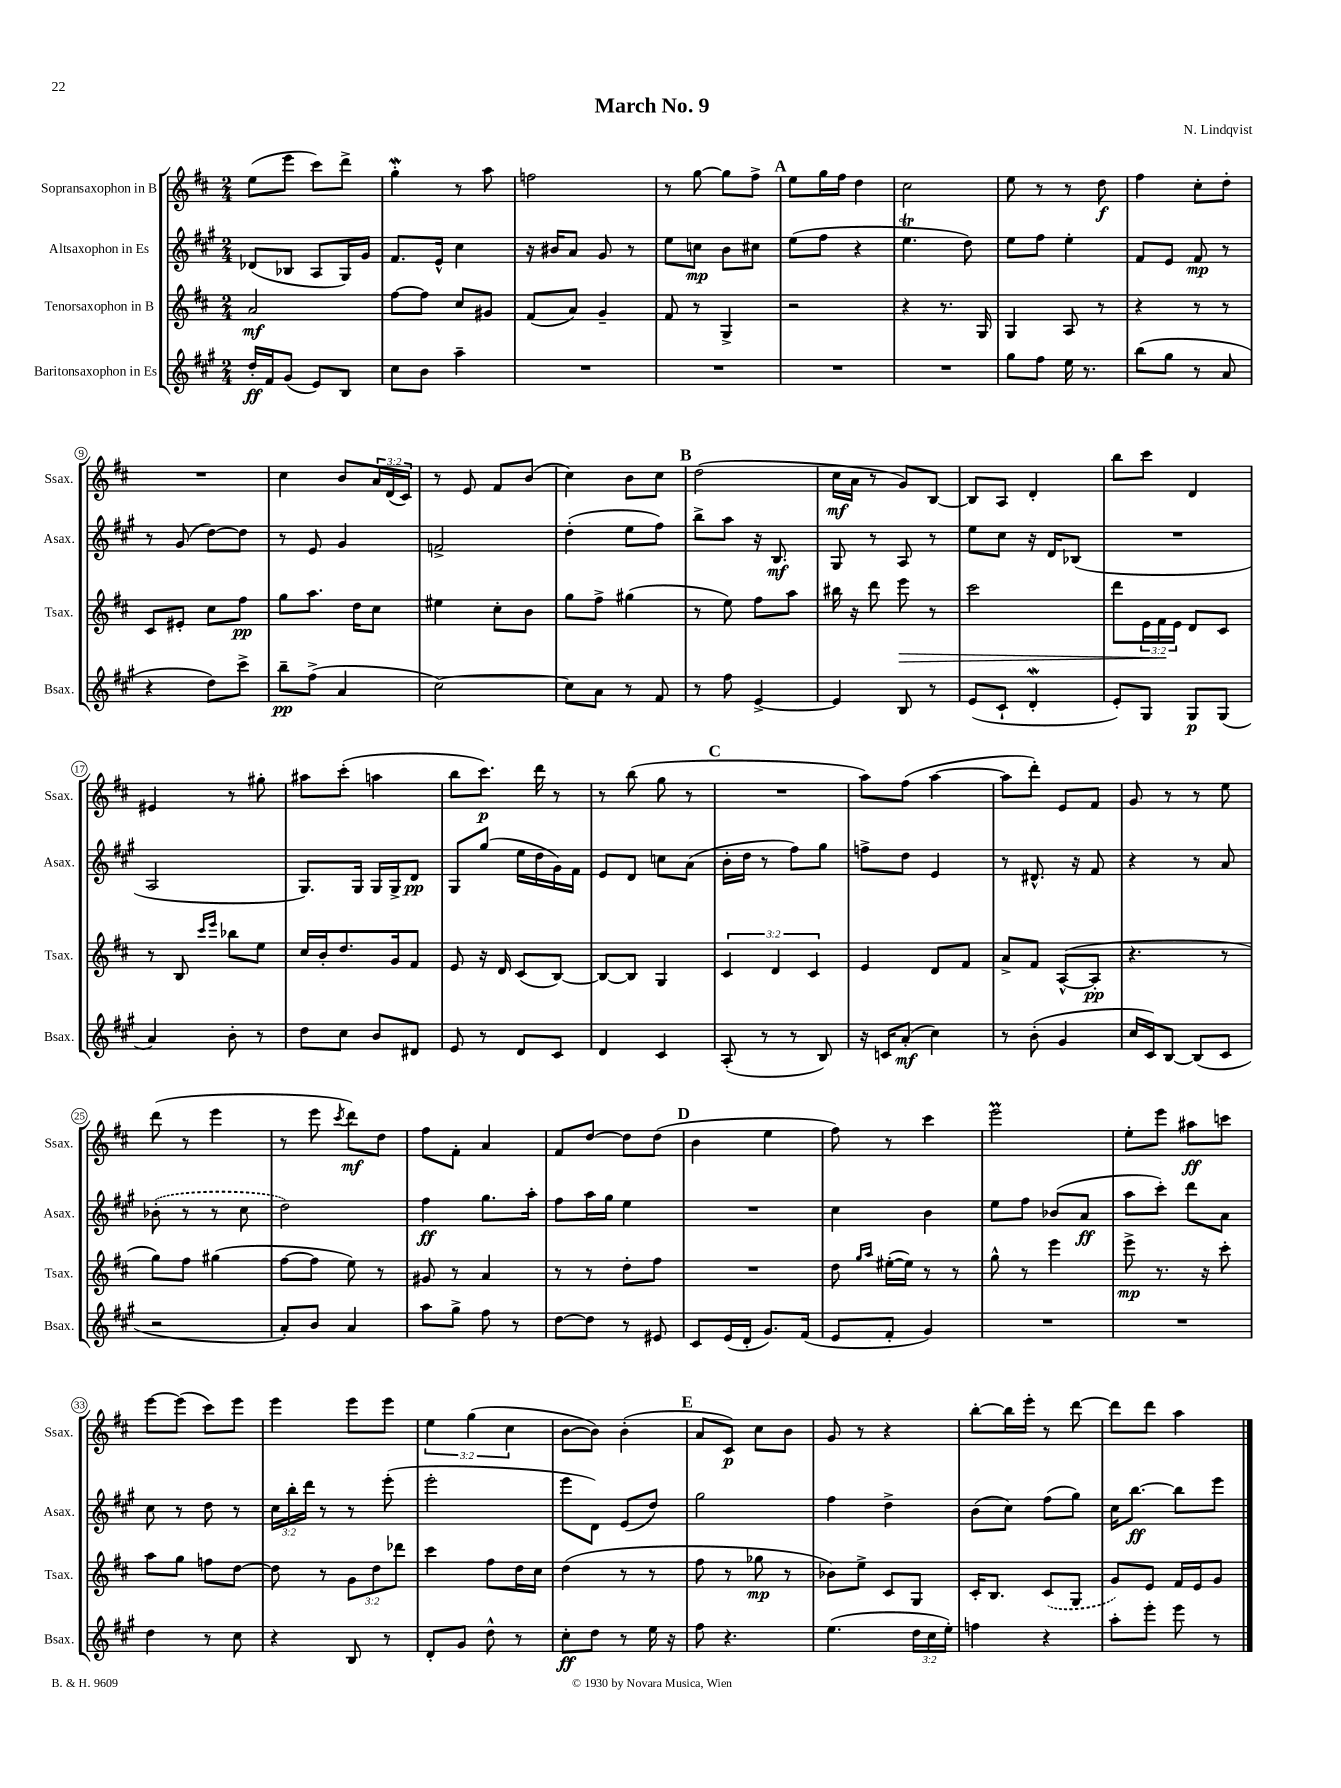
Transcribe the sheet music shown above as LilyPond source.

\header { title = "March No. 9" composer = "N. Lindqvist" }
<<
\new StaffGroup <<
\new Staff = "s0" \with { instrumentName = "Sopransaxophon in B" shortInstrumentName = "Ssax." } {
    \clef treble \key d \major \numericTimeSignature \time 2/4 \override Staff.TupletNumber.text = #tuplet-number::calc-fraction-text
    e''8( e'''8 cis'''8) d'''8-> |
    g''4-.\mordent r8 a''8 |
    f''2 |
    r8 g''8~ g''8 fis''8-> |
    \mark \markup { \bold "A" } e''8 g''16 fis''16 d''4 |
    cis''2 |
    e''8 r8 r8 d''8\f |
    fis''4 cis''8-. d''8-. |
    R2 |
    cis''4 b'8 \tuplet 3/2 { a'16 d'16( cis'16) } |
    r8 e'8 fis'8 b'8( |
    cis''4) b'8 cis''8 |
    \mark \markup { \bold "B" } d''2( |
    cis''16\mf a'16 r8 g'8) b8~ |
    b8 a8 d'4-. |
    b''8 cis'''8 d'4 |
    eis'4 r8 gis''8-. |
    ais''8 cis'''8-.( a''4 |
    b''8 cis'''8.\p) d'''16 r8 |
    r8 b''8( g''8 r8 |
    \mark \markup { \bold "C" } R2 |
    a''8) fis''8( a''4~ |
    a''8 d'''8-.) e'8 fis'8 |
    g'8 r8 r8 e''8 |
    d'''8( r8 e'''4 |
    r8 e'''8 \acciaccatura { cis'''8 } d'''8\mf) d''8 |
    fis''8 fis'8-. a'4 |
    fis'8 d''8~ d''8 d''8( |
    \mark \markup { \bold "D" } b'4 e''4 |
    fis''8) r8 cis'''4 |
    e'''2\prall |
    e''8-. e'''8 ais''8\ff c'''8 |
    e'''8~ e'''8( cis'''8) e'''8 |
    e'''4 e'''8 e'''8 |
    \tuplet 3/2 { e''4 g''4( cis''4 } |
    b'8~ b'8) b'4-.( |
    \mark \markup { \bold "E" } a'8 cis'8\p) cis''8 b'8 |
    g'8 r8 r4 |
    b''8~-. b''16 e'''16-. r8 d'''8~ |
    d'''8 d'''8 a''4 \bar "|." |
}
\new Staff = "s1" \with { instrumentName = "Altsaxophon in Es" shortInstrumentName = "Asax." } {
    \clef treble \key a \major \numericTimeSignature \time 2/4 \override Staff.TupletNumber.text = #tuplet-number::calc-fraction-text
    des'8( bes8 a8 gis16) gis'16 |
    fis'8. e'16-^ cis''4 |
    r16 bis'16 a'8 gis'8 r8 |
    e''8 c''8\mp b'8 cis''8 |
    \mark \markup { \bold "A" } e''8( fis''8 r4 |
    e''4.\trill d''8) |
    e''8 fis''8 e''4-. |
    fis'8 e'8 fis'8\mp r8 |
    r8 gis'8( d''8~) d''8 |
    r8 e'8 gis'4 |
    f'2-> |
    d''4-.( e''8 fis''8) |
    \mark \markup { \bold "B" } b''8-> a''8 r16 b8.\mf |
    gis8 r8 a8 r8 |
    e''8 cis''8 r16 d'16 bes8( |
    R2 |
    a2 |
    gis8.) gis16 gis16 gis16-> d'8\pp |
    gis8 gis''8( e''16 d''16 gis'16) fis'16 |
    e'8 d'8 c''8 a'8( |
    \mark \markup { \bold "C" } b'16-. d''16 r8 fis''8) gis''8 |
    f''8-> d''8 e'4 |
    r8 dis'8.-^ r16 fis'8 |
    r4 r8 a'8 |
    \once \slurDashed bes'8-.( r8 r8 cis''8 |
    d''2) |
    fis''4\ff gis''8. a''16-. |
    fis''8 a''16 gis''16 e''4 |
    \mark \markup { \bold "D" } R2 |
    cis''4 b'4 |
    e''8 fis''8 bes'8( a'8\ff |
    a''8 cis'''8-.) d'''8 a'8 |
    cis''8 r8 d''8 r8 |
    \tuplet 3/2 { cis''16 b''16-. d'''16 } r8 r8 e'''8-.( |
    e'''2-. |
    e'''8 d'8) e'8( d''8) |
    \mark \markup { \bold "E" } gis''2 |
    fis''4 d''4-> |
    b'8( cis''8) fis''8( gis''8) |
    cis''16 b''8.~\ff b''8 e'''8 \bar "|." |
}
\new Staff = "s2" \with { instrumentName = "Tenorsaxophon in B" shortInstrumentName = "Tsax." } {
    \clef treble \key d \major \numericTimeSignature \time 2/4 \override Staff.TupletNumber.text = #tuplet-number::calc-fraction-text
    a'2\mf |
    fis''8~ fis''8 cis''8 gis'8 |
    fis'8( a'8) g'4-- |
    fis'8 r8 g4-> |
    \mark \markup { \bold "A" } r2 |
    r4 r8. g16 |
    g4 a8 r8 |
    r4 r8 r8 |
    cis'8 eis'8-. cis''8 fis''8\pp |
    g''8 a''8. d''16 cis''8 |
    eis''4 cis''8-. b'8 |
    g''8 fis''8-> gis''4( |
    \mark \markup { \bold "B" } r8 e''8) fis''8 a''8 |
    bis''16 r16 d'''8 e'''8\> r8 |
    cis'''2 |
    d'''8 \tuplet 3/2 { e'16 fis'16\! e'16 } d'8 cis'8 |
    r8 b8 \grace { cis'''16 e'''16 } bes''8 e''8 |
    cis''16 b'16-. d''8. g'16 fis'8 |
    e'8 r16 d'16 cis'8( b8~) |
    b8~ b8 g4 |
    \mark \markup { \bold "C" } \tuplet 3/2 { cis'4 d'4 cis'4 } |
    e'4 d'8 fis'8 |
    a'8-> fis'8 a8~-^( a8-.\pp |
    r4. r8 |
    g''8) fis''8 gis''4( |
    fis''8~ fis''8 e''8) r8 |
    gis'8 r8 a'4 |
    r8 r8 d''8-. fis''8 |
    \mark \markup { \bold "D" } R2 |
    d''8 \grace { g''16 a''16 } eis''16~-.( eis''16) r8 r8 |
    g''8-^ r8 e'''4 |
    e'''8->\mp r8. r16 cis'''8-. |
    a''8 g''8 f''8 d''8~ |
    d''8 r8 \tuplet 3/2 { g'8 d''8 des'''8 } |
    cis'''4 fis''8 d''16 cis''16 |
    d''4( r8 r8 |
    \mark \markup { \bold "E" } fis''8 r8 ges''8\mp r8 |
    bes'8) e''8-> cis'8 g8 |
    cis'16-. b8. \once \slurDashed cis'8( g8 |
    g'8) e'8 fis'16 e'16 g'8 \bar "|." |
}
\new Staff = "s3" \with { instrumentName = "Baritonsaxophon in Es" shortInstrumentName = "Bsax." } {
    \clef treble \key a \major \numericTimeSignature \time 2/4 \override Staff.TupletNumber.text = #tuplet-number::calc-fraction-text
    d''16-.\ff fis'16 gis'8( e'8) b8 |
    cis''8 b'8 a''4-- |
    R2 |
    R2 |
    \mark \markup { \bold "A" } R2 |
    R2 |
    gis''8 fis''8 e''16 r8. |
    b''8( gis''8 r8 a'8 |
    r4 d''8) cis'''8-> |
    b''8--\pp fis''8->( a'4 |
    cis''2~) |
    cis''8 a'8 r8 fis'8 |
    \mark \markup { \bold "B" } r8 fis''8 e'4~-> |
    e'4 b8 r8 |
    e'8( cis'8-! d'4-.\mordent |
    e'8-.) gis8 gis8\p gis8( |
    a'4) b'8-. r8 |
    d''8 cis''8 b'8 dis'8 |
    e'8 r8 d'8 cis'8 |
    d'4 cis'4 |
    \mark \markup { \bold "C" } a8-.( r8 r8 b8) |
    r16 c'16 a'8-.\mf( cis''4) |
    r8 b'8-.( gis'4 |
    cis''16 cis'16) b8~ b8( cis'8 |
    r2 |
    a'8-.) b'8 a'4 |
    a''8 gis''8-> fis''8 r8 |
    d''8~ d''8 r8 eis'8 |
    \mark \markup { \bold "D" } cis'8 e'16( d'16-. gis'8.) fis'16( |
    e'8 fis'8-. gis'4) |
    R2 |
    R2 |
    d''4 r8 cis''8 |
    r4 b8 r8 |
    d'8-. gis'8 d''8-^ r8 |
    cis''8-.\ff d''8 r8 e''16 r16 |
    \mark \markup { \bold "E" } fis''8 r4. |
    e''4.( \tuplet 3/2 { d''16 cis''16 e''16-.) } |
    f''4 r4 |
    a''8-. e'''8-. e'''8 r8 \bar "|." |
}
>>
>>
\layout { \context { \Score \override BarNumber.stencil = #(make-stencil-circler 0.1 0.3 ly:text-interface::print) } }
